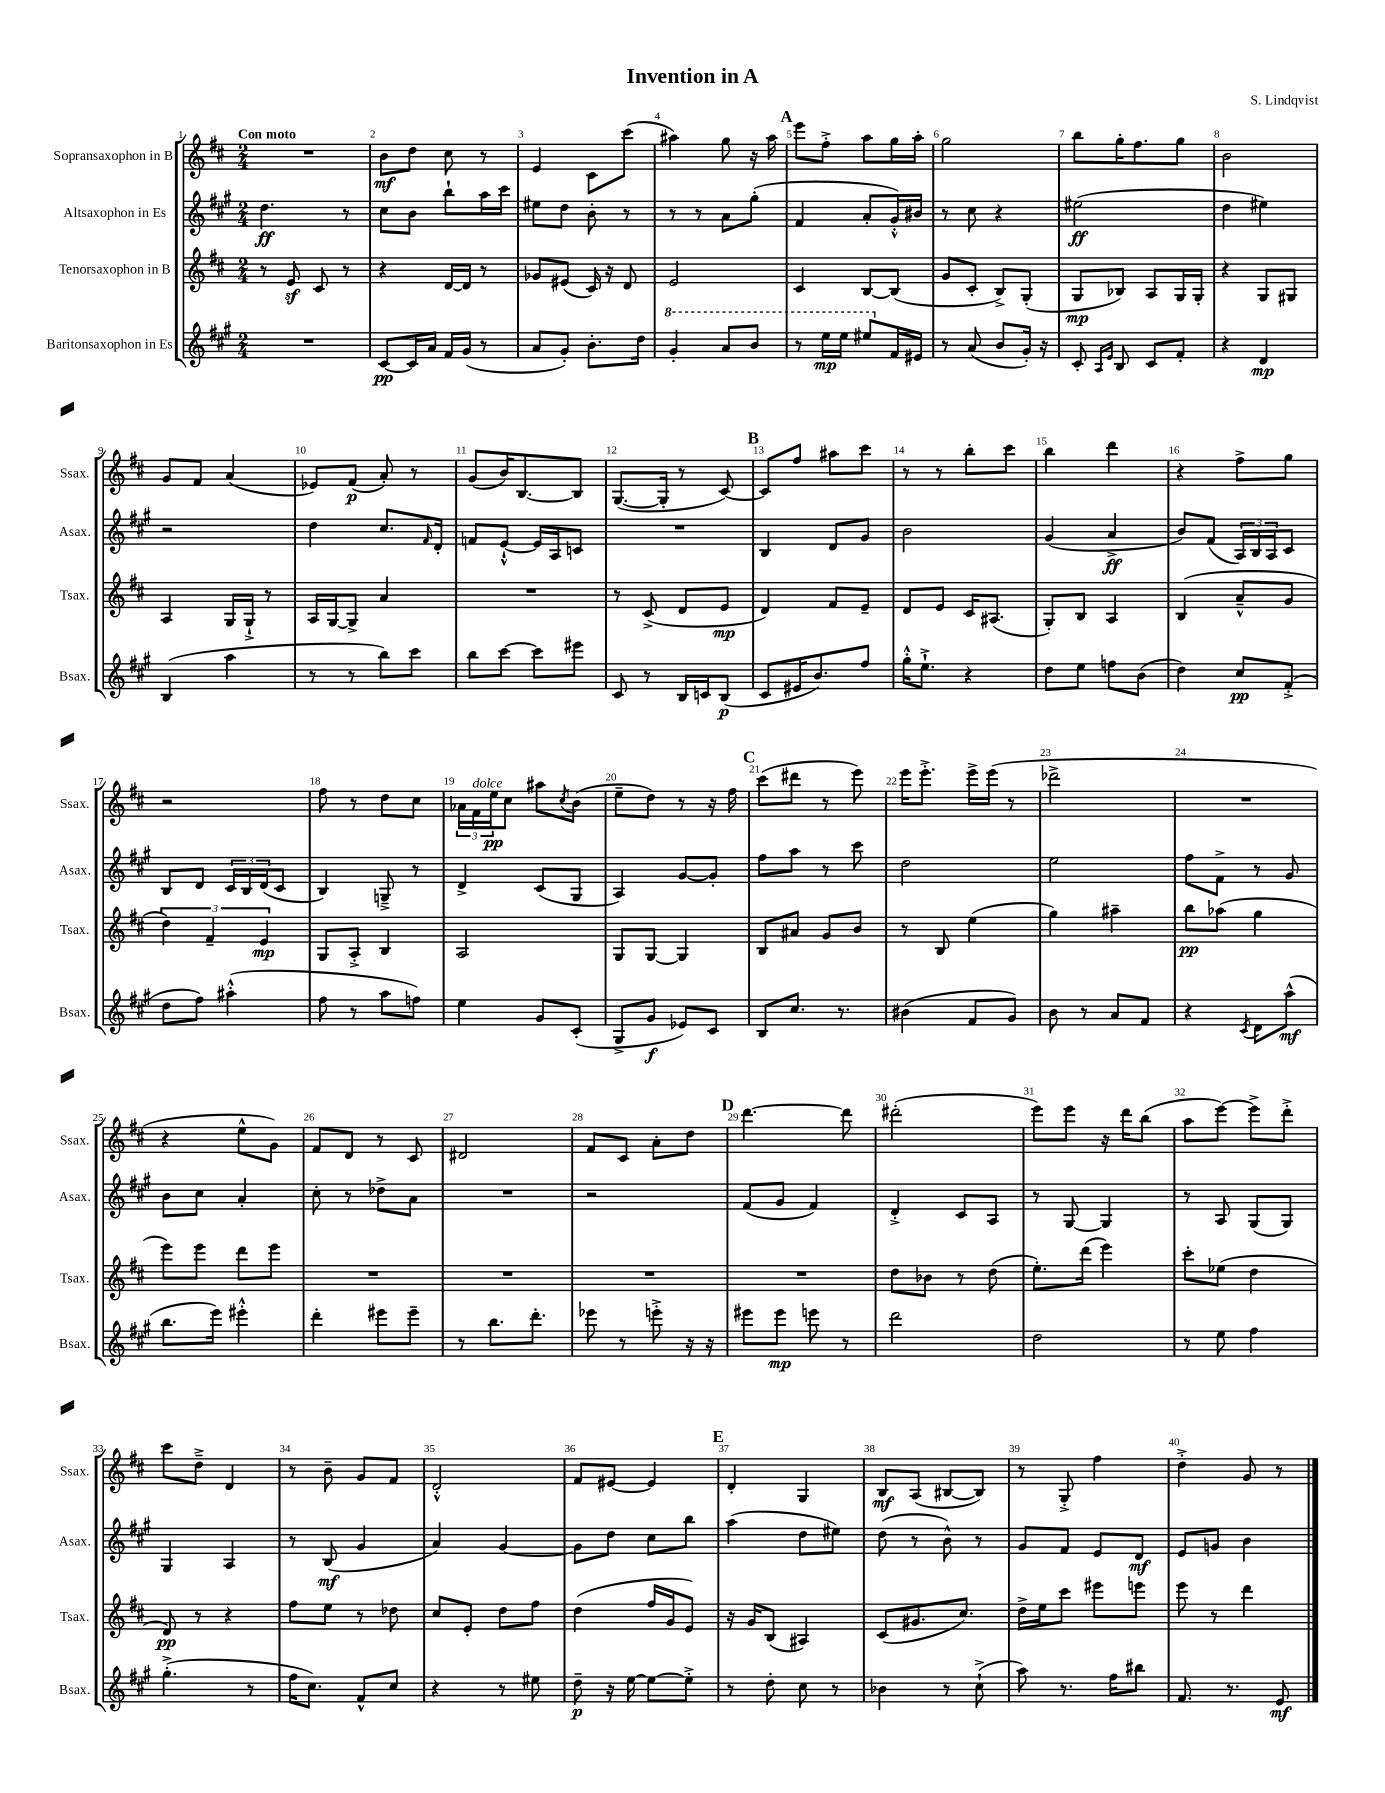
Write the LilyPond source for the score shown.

\header { title = "Invention in A" composer = "S. Lindqvist" }
<<
\new StaffGroup <<
\new Staff = "s0" \with { instrumentName = "Sopransaxophon in B" shortInstrumentName = "Ssax." } {
    \clef treble \key d \major \numericTimeSignature \time 2/4 \tempo "Con moto"
    R2 |
    b'8\mf d''8 cis''8 r8 |
    e'4 cis'8 cis'''8( |
    ais''4) g''8 r16 ais''16 |
    \mark \markup { \bold "A" } e'''8 fis''8-.-> a''8 g''16 a''16-. |
    g''2 |
    b''8 g''16-. fis''8. g''8 |
    b'2 |
    g'8 fis'8 a'4( |
    ees'8) fis'8\p( a'8-.) r8 |
    g'8( b'16) b8.~ b8 |
    g8.~( g16-. r8 cis'8~) |
    \mark \markup { \bold "B" } cis'8 fis''8 ais''8 cis'''8 |
    r8 r8 b''8-. cis'''8 |
    b''4 d'''4 |
    r4 fis''8-> g''8 |
    r2 |
    fis''8 r8 d''8 cis''8 |
    \tuplet 3/2 { aes'16 fis'16^\markup { \italic "dolce" } e''16\pp } cis''8 ais''8 \acciaccatura { cis''8 } b'8( |
    e''8-- d''8) r8 r16 fis''16 |
    \mark \markup { \bold "C" } cis'''8( dis'''8 r8 e'''8) |
    e'''16 e'''8.-.-> e'''16-> e'''16( r8 |
    des'''2-> |
    R2 |
    r4 e''8-^ g'8) |
    fis'8 d'8 r8 cis'8 |
    dis'2 |
    fis'8 cis'8 a'8-. d''8 |
    \mark \markup { \bold "D" } d'''4.~ d'''8 |
    dis'''2-.( |
    e'''8) e'''8 r16 d'''16 b''8( |
    a''8 e'''8~) e'''8-> d'''8-.-> |
    cis'''8 d''8---> d'4 |
    r8 b'8-- g'8 fis'8 |
    d'2-.-^ |
    fis'8 eis'8~ eis'4 |
    \mark \markup { \bold "E" } d'4-. g4 |
    b8\mf a8( bis8~ bis8) |
    r8 g8-.-> fis''4 |
    d''4-.-> g'8 r8 \bar "|." |
}
\new Staff = "s1" \with { instrumentName = "Altsaxophon in Es" shortInstrumentName = "Asax." } {
    \clef treble \key a \major \numericTimeSignature \time 2/4
    d''4.\ff r8 |
    cis''8 b'8 b''8-! a''16 cis'''16 |
    eis''8 d''8 b'8-. r8 |
    r8 r8 a'8 gis''8-.( |
    \mark \markup { \bold "A" } fis'4 a'8-. gis'16-.-^) bis'16 |
    r8 cis''8 r4 |
    eis''2\ff( |
    d''4 eis''4) |
    r2 |
    d''4 cis''8. \grace { fis'16 } d'16-. |
    f'8 e'8~-!-^ e'16 a16 c'8 |
    R2 |
    \mark \markup { \bold "B" } b4 d'8 gis'8 |
    b'2 |
    gis'4( a'4->\ff |
    b'8) fis'8( \tuplet 3/2 { a16) b16 a16 } cis'8 |
    b8 d'8 \tuplet 3/2 { cis'16 b16 d'16( } cis'8 |
    b4) g8---> r8 |
    d'4-> cis'8( gis8 |
    a4) gis'8~ gis'8-. |
    \mark \markup { \bold "C" } fis''8 a''8 r8 cis'''8 |
    d''2 |
    e''2 |
    fis''8 fis'8-> r8 gis'8 |
    b'8 cis''8 a'4-. |
    cis''8-. r8 des''8-> a'8 |
    R2 |
    r2 |
    \mark \markup { \bold "D" } fis'8( gis'8 fis'4) |
    d'4-.-> cis'8 a8 |
    r8 gis8~ gis4 |
    r8 a8 gis8( gis8) |
    gis4 a4 |
    r8 b8\mf( gis'4 |
    a'4) gis'4~ |
    gis'8 d''8 cis''8 b''8 |
    \mark \markup { \bold "E" } a''4( d''8 eis''8) |
    d''8( r8 b'8-^) r8 |
    gis'8 fis'8 e'8 d'8\mf |
    e'8 g'8 b'4 \bar "|." |
}
\new Staff = "s2" \with { instrumentName = "Tenorsaxophon in B" shortInstrumentName = "Tsax." } {
    \clef treble \key d \major \numericTimeSignature \time 2/4
    r8 e'8\sf cis'8 r8 |
    r4 d'16~ d'16 r8 |
    ges'8 eis'8( cis'16) r16 d'8 |
    e'2 |
    \mark \markup { \bold "A" } cis'4 b8~ b8( |
    g'8 cis'8-. b8->) g8-.( |
    g8\mp bes8) a8 g16 g16-. |
    r4 g8 gis8 |
    a4 g16 g16-!-> r8 |
    a16 g16~ g8-> a'4 |
    R2 |
    r8 cis'8->( d'8 e'8\mp |
    \mark \markup { \bold "B" } d'4) fis'8 e'8-- |
    d'8 e'8 cis'16 ais8.( |
    g8-.) b8 a4 |
    b4( a'8---^ g'8 |
    \tuplet 3/2 { d''4) fis'4-- e'4\mp } |
    g8 a8-.-> b4 |
    a2 |
    g8 g8~ g4 |
    \mark \markup { \bold "C" } b8 ais'8 g'8 b'8 |
    r8 b8 e''4( |
    g''4) ais''4-- |
    b''8\pp aes''8( g''4 |
    e'''8) e'''8 d'''8 e'''8 |
    R2 |
    R2 |
    R2 |
    \mark \markup { \bold "D" } R2 |
    d''8 bes'8 r8 d''8( |
    e''8.-.) d'''16( e'''4) |
    cis'''8-. ees''8( d''4 |
    d'8\pp) r8 r4 |
    fis''8 e''8 r8 des''8 |
    cis''8 e'8-. d''8 fis''8 |
    d''4( fis''16 g'16 e'8) |
    \mark \markup { \bold "E" } r16 g'16 b8( ais4) |
    cis'8( gis'8. cis''8.) |
    d''16-> e''16 cis'''8 eis'''8 e'''8 |
    e'''8 r8 d'''4 \bar "|." |
}
\new Staff = "s3" \with { instrumentName = "Baritonsaxophon in Es" shortInstrumentName = "Bsax." } {
    \clef treble \key a \major \numericTimeSignature \time 2/4
    R2 |
    cis'8~\pp cis'16 a'16 fis'16 gis'16( r8 |
    a'8 gis'8-.) b'8.-. d''16 |
    \ottava #1 gis''4-. a''8 b''8 |
    \mark \markup { \bold "A" } r8 e'''16\mp e'''16 eis'''8 \ottava #0 fis'16 eis'16 |
    r8 a'8( b'8 gis'16-.) r16 |
    cis'8-. \grace { a16 e'16 } b8 cis'8 fis'8-. |
    r4 d'4\mp |
    b4( a''4 |
    r8 r8 b''8) cis'''8 |
    b''8 cis'''8~ cis'''8 eis'''8 |
    cis'8 r8 b16 c'16 b8\p( |
    \mark \markup { \bold "B" } cis'8 eis'16 b'8.) fis''8 |
    gis''16-.-^ e''8.-!-> r4 |
    d''8 e''8 f''8 b'8( |
    d''4) cis''8\pp fis'8-.->( |
    d''8 fis''8) ais''4-.-^( |
    fis''8 r8 a''8 f''8) |
    e''4 gis'8 cis'8-.( |
    gis8-> gis'8\f ees'8) cis'8 |
    \mark \markup { \bold "C" } b8 cis''8. r8. |
    bis'4( fis'8 gis'8) |
    b'8 r8 a'8 fis'8 |
    r4 \acciaccatura { cis'8 } d'8 a''8-^\mf( |
    b''8. e'''16) eis'''4-.-^ |
    d'''4-. eis'''8 eis'''8-- |
    r8 b''8. d'''8.-. |
    ees'''8 r8 e'''8-.-> r16 r16 |
    \mark \markup { \bold "D" } eis'''8 eis'''8\mp e'''8 r8 |
    d'''2 |
    d''2 |
    r8 e''8 fis''4 |
    gis''4.-.->( r8 |
    fis''16 cis''8.) fis'8-^ cis''8 |
    r4 r8 eis''8 |
    d''8--\p r16 e''16~ e''8~ e''8-.-> |
    \mark \markup { \bold "E" } r8 d''8-. cis''8 r8 |
    bes'4 r8 cis''8-!->( |
    a''8) r8. fis''16 bis''8 |
    fis'8. r8. e'8\mf \bar "|." |
}
>>
>>
\layout { \context { \Score \override BarNumber.break-visibility = ##(#f #t #t) barNumberVisibility = #all-bar-numbers-visible } }
